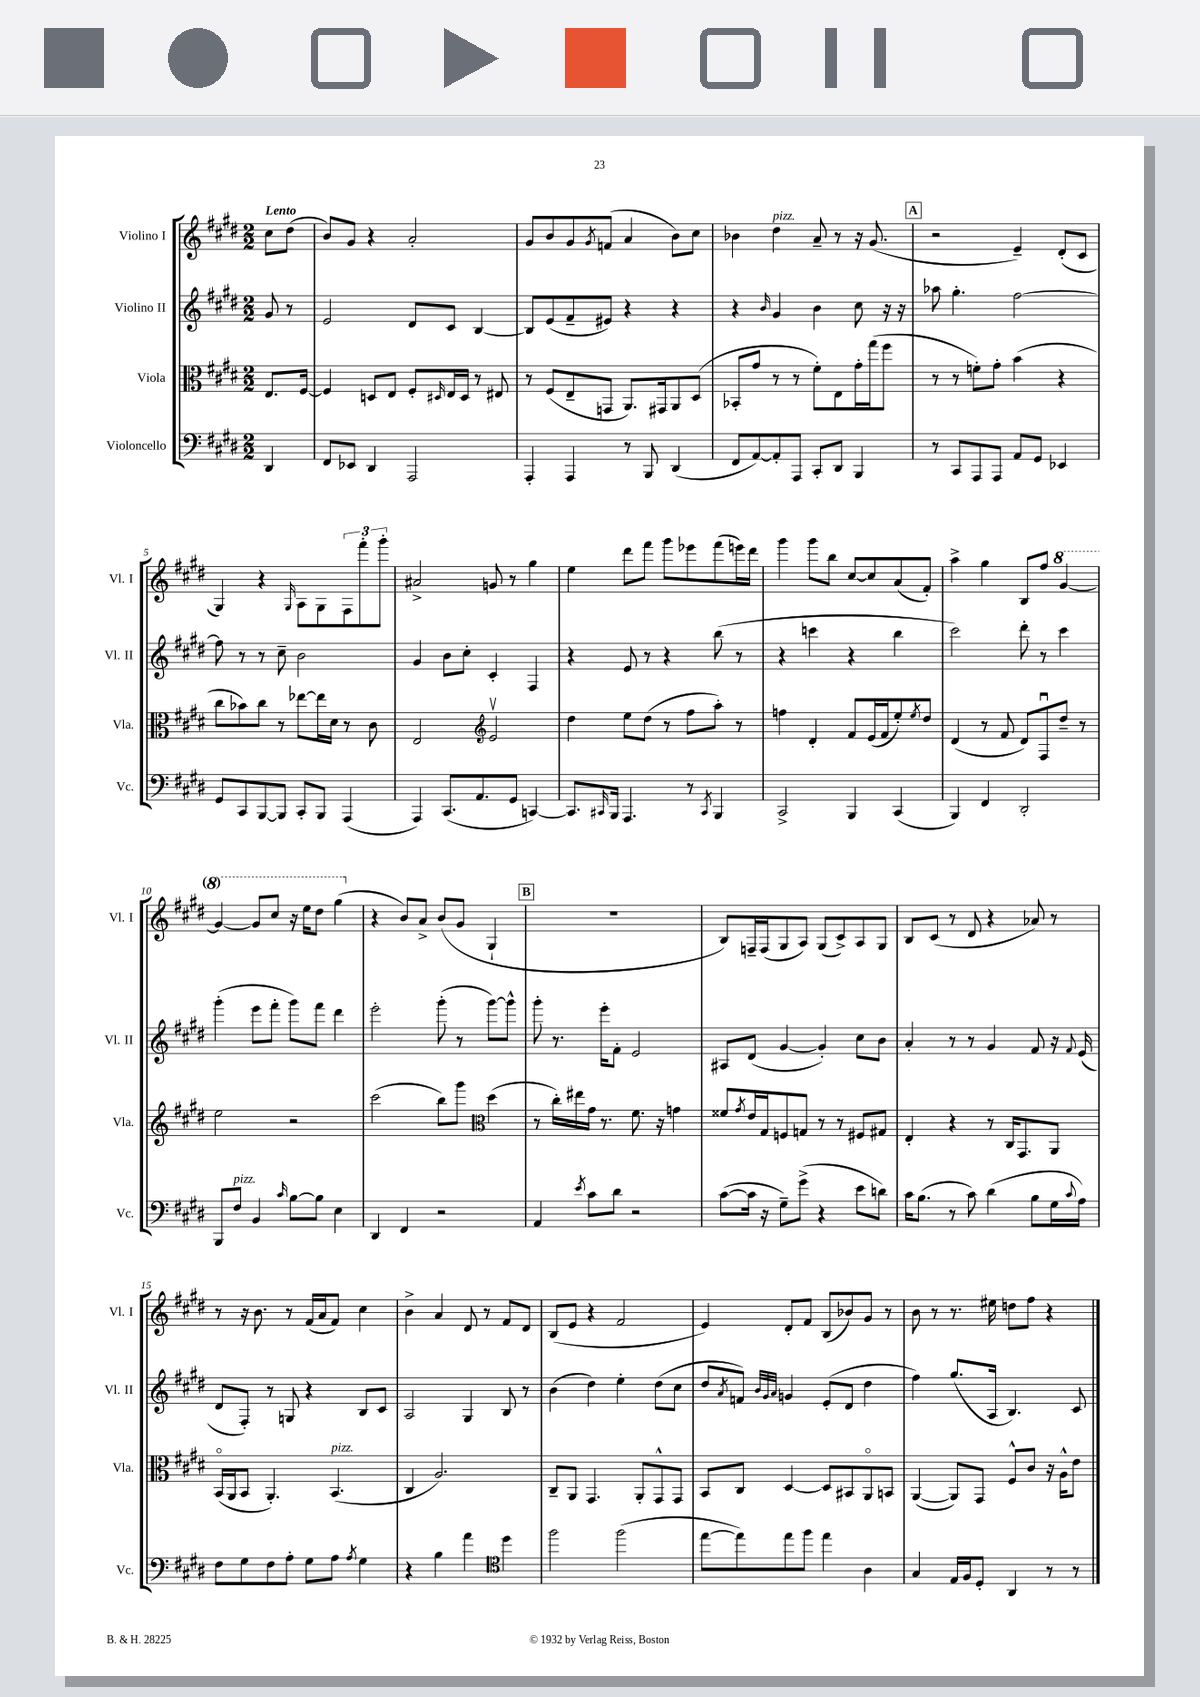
<<
\new StaffGroup <<
\new Staff = "s0" \with { instrumentName = "Violino I" shortInstrumentName = "Vl. I" } {
    \clef treble \key e \major \numericTimeSignature \time 2/2 \partial 4 \tempo "Lento"
    cis''8 dis''8( |
    b'8) gis'8 r4 a'2-. |
    gis'8 b'8 gis'8 \acciaccatura { gis'8 } f'8( a'4 b'8) cis''8 |
    bes'4 dis''4^\markup { \italic "pizz." } a'8-- r8 r16 gis'8.( |
    \mark \markup { \box "A" } r2 e'4--) dis'8-.( cis'8 |
    gis4) r4 \grace { gis16 } a8 gis8 \tuplet 3/2 { fis8 fis'''8-. gis'''8-. } |
    ais'2-> g'8 r8 gis''4 |
    e''4 dis'''8 fis'''8 gis'''8 ees'''8 fis'''8( e'''16) dis'''16 |
    gis'''4 gis'''8 b''8 cis''8~ cis''8 a'8( fis'8-.) |
    a''4-> gis''4 b8 fis''8 \ottava #1 gis''4~ |
    gis''4~ gis''8 cis'''8 r16 e'''16 dis'''8 gis'''4( \ottava #0 |
    r4 b'8) a'8-> b'8( gis'8 gis4-! |
    \mark \markup { \box "B" } R1 |
    b8) f16-- f16( gis8 a8) gis8( cis'8->) a8 gis8 |
    b8 cis'8( r8 dis'8 r4 aes'8) r8 |
    r8 r16 b'8. r8 fis'16( a'16 fis'8) cis''4 |
    b'4-> a'4 dis'8 r8 fis'8 dis'8 |
    b8( e'8 r4 fis'2 |
    e'4) dis'8-. fis'8 b8( bes'8) gis'8 r8 |
    b'8 r8 r8. eis''16 d''8 fis''8 r4 \bar "|." |
}
\new Staff = "s1" \with { instrumentName = "Violino II" shortInstrumentName = "Vl. II" } {
    \clef treble \key e \major \numericTimeSignature \time 2/2 \partial 4
    gis'8 r8 |
    e'2 dis'8 cis'8 b4~ |
    b8 e'8( fis'8-- eis'8) r4 r4 |
    r4 \grace { b'16 } gis'4 b'4 cis''8 r16 r16 |
    \mark \markup { \box "A" } aes''8 gis''4.-. fis''2~ |
    fis''8 r8 r8 cis''8-- b'2 |
    gis'4 b'8 cis''8-. cis'4-. fis4 |
    r4 e'8 r8 r4 b''8( r8 |
    r4 c'''4 r4 b''4 |
    cis'''2) dis'''8-. r8 cis'''4 |
    gis'''4-.( e'''8 fis'''8-. gis'''8) fis'''8 dis'''4 |
    e'''2-. gis'''8-.( r8 gis'''8~) gis'''8-^ |
    \mark \markup { \box "B" } gis'''8-. r8. e'''16-. fis'8-. e'2 |
    ais8 dis'8( gis'4~ gis'4-.) cis''8 b'8 |
    a'4-. r8 r8 gis'4 fis'8 r16 \appoggiatura { fis'8 } e'16( |
    dis'8 fis8-.) r8 g8 r4 b8 cis'8 |
    a2 gis4 b8 r8 |
    b'4( dis''4) e''4-. dis''8( cis''8 |
    dis''8 \acciaccatura { a'8 } f'8) \grace { b'32 gis'32 a'32 } g'4 e'8-.( dis'8 dis''4 |
    fis''4) gis''8.( a16 b4.) cis'8 \bar "|." |
}
\new Staff = "s2" \with { instrumentName = "Viola" shortInstrumentName = "Vla." } {
    \clef alto \key e \major \numericTimeSignature \time 2/2 \partial 4
    e8. fis16~ |
    fis4 d8 e8 fis8-. \grace { dis16 } e16 dis16 r8 eis8 |
    r8 fis8( e8-- g,8 a,8.) gis,16 a,8 dis8( |
    bes,8-. gis'8 r8 r8 fis'8-.) e8 gis'16-. gis''16( fis''8 |
    \mark \markup { \box "A" } r8 r8 f'8-.) gis'8-. b'4( r4 |
    cis''8 bes'8) cis''8 r8 ees''8~ ees''16 dis'16 r8 cis'8 |
    e2 \clef treble e'2\upbow |
    dis''4 e''8 dis''8( r8 fis''8 a''8-.) r8 |
    f''4 dis'4-. fis'8 e'16( fis'16 e''8-.) \acciaccatura { e''8 } dis''8 |
    dis'4( r8 fis'8 dis'8) fis8\downbow dis''8-- r8 |
    e''2 r2 |
    cis'''2( b''8) gis'''8 \clef alto dis''4( |
    \mark \markup { \box "B" } r8 cis''16-.) eis''16 gis'16 r8. fis'8. r16 g'4 |
    fisis'8 \acciaccatura { gis'8 } e'16 gis16 f8 g8 r8 r8 fis8 gis8 |
    e4-. r4 r8 cis16 gis,8. a,8 |
    b,16\flageolet( a,16 b,8 a,4.-.) b,4.^\markup { \italic "pizz." }( |
    cis4 a2.) |
    cis8-- a,8 gis,4. a,8-. gis,8-^ gis,8 |
    b,8 cis8 dis4~ dis8 bis,8 a,8\flageolet b,8 |
    a,4~( a,8) gis,8 fis8-^ cis'8 r16 a16-^ e'8 \bar "|." |
}
\new Staff = "s3" \with { instrumentName = "Violoncello" shortInstrumentName = "Vc." } {
    \clef bass \key e \major \numericTimeSignature \time 2/2 \partial 4
    dis,4 |
    fis,8 ees,8 dis,4 a,,2 |
    a,,4-. a,,4 r8 b,,8 dis,4( |
    fis,8 a,8~) a,8-. a,,8 cis,8-. dis,8 b,,4 |
    \mark \markup { \box "A" } r8 cis,8 a,,8 a,,8 a,8 gis,8 ees,4 |
    gis,8 cis,8 b,,8~ b,,8 cis,8-. b,,8 a,,4( |
    a,,4) cis,8.( a,8. gis,8 c,4~) |
    c,8. \grace { cis,16 } b,,16 a,,4. r8 \acciaccatura { cis,8 } b,,4 |
    cis,2-> b,,4 cis,4( |
    b,,4) fis,4 dis,2-. |
    b,,8 fis8^\markup { \italic "pizz." } b,4 \grace { cis'16 } b8~ b8 e4 |
    dis,4 fis,4 r2 |
    \mark \markup { \box "B" } a,4 \acciaccatura { e'8 } cis'8 dis'8 r2 |
    cis'8~( cis'16 r16 gis8--) gis'8->( r4 e'8 d'8) |
    cis'16 b8.( r8 cis'8) dis'4( b8 gis16 \appoggiatura { cis'8 } a16) |
    fis8 gis8 fis8 a8-. gis8 a8 \acciaccatura { a8 } gis4 |
    r4 b4 a'4 \clef tenor dis''4 |
    fis''2 fis''2( |
    e''8~ e''8) e''8 fis''8 e''4 a4 |
    gis4 e16 fis16 dis8-. a,4 r8 r8 \bar "|." |
}
>>
>>
